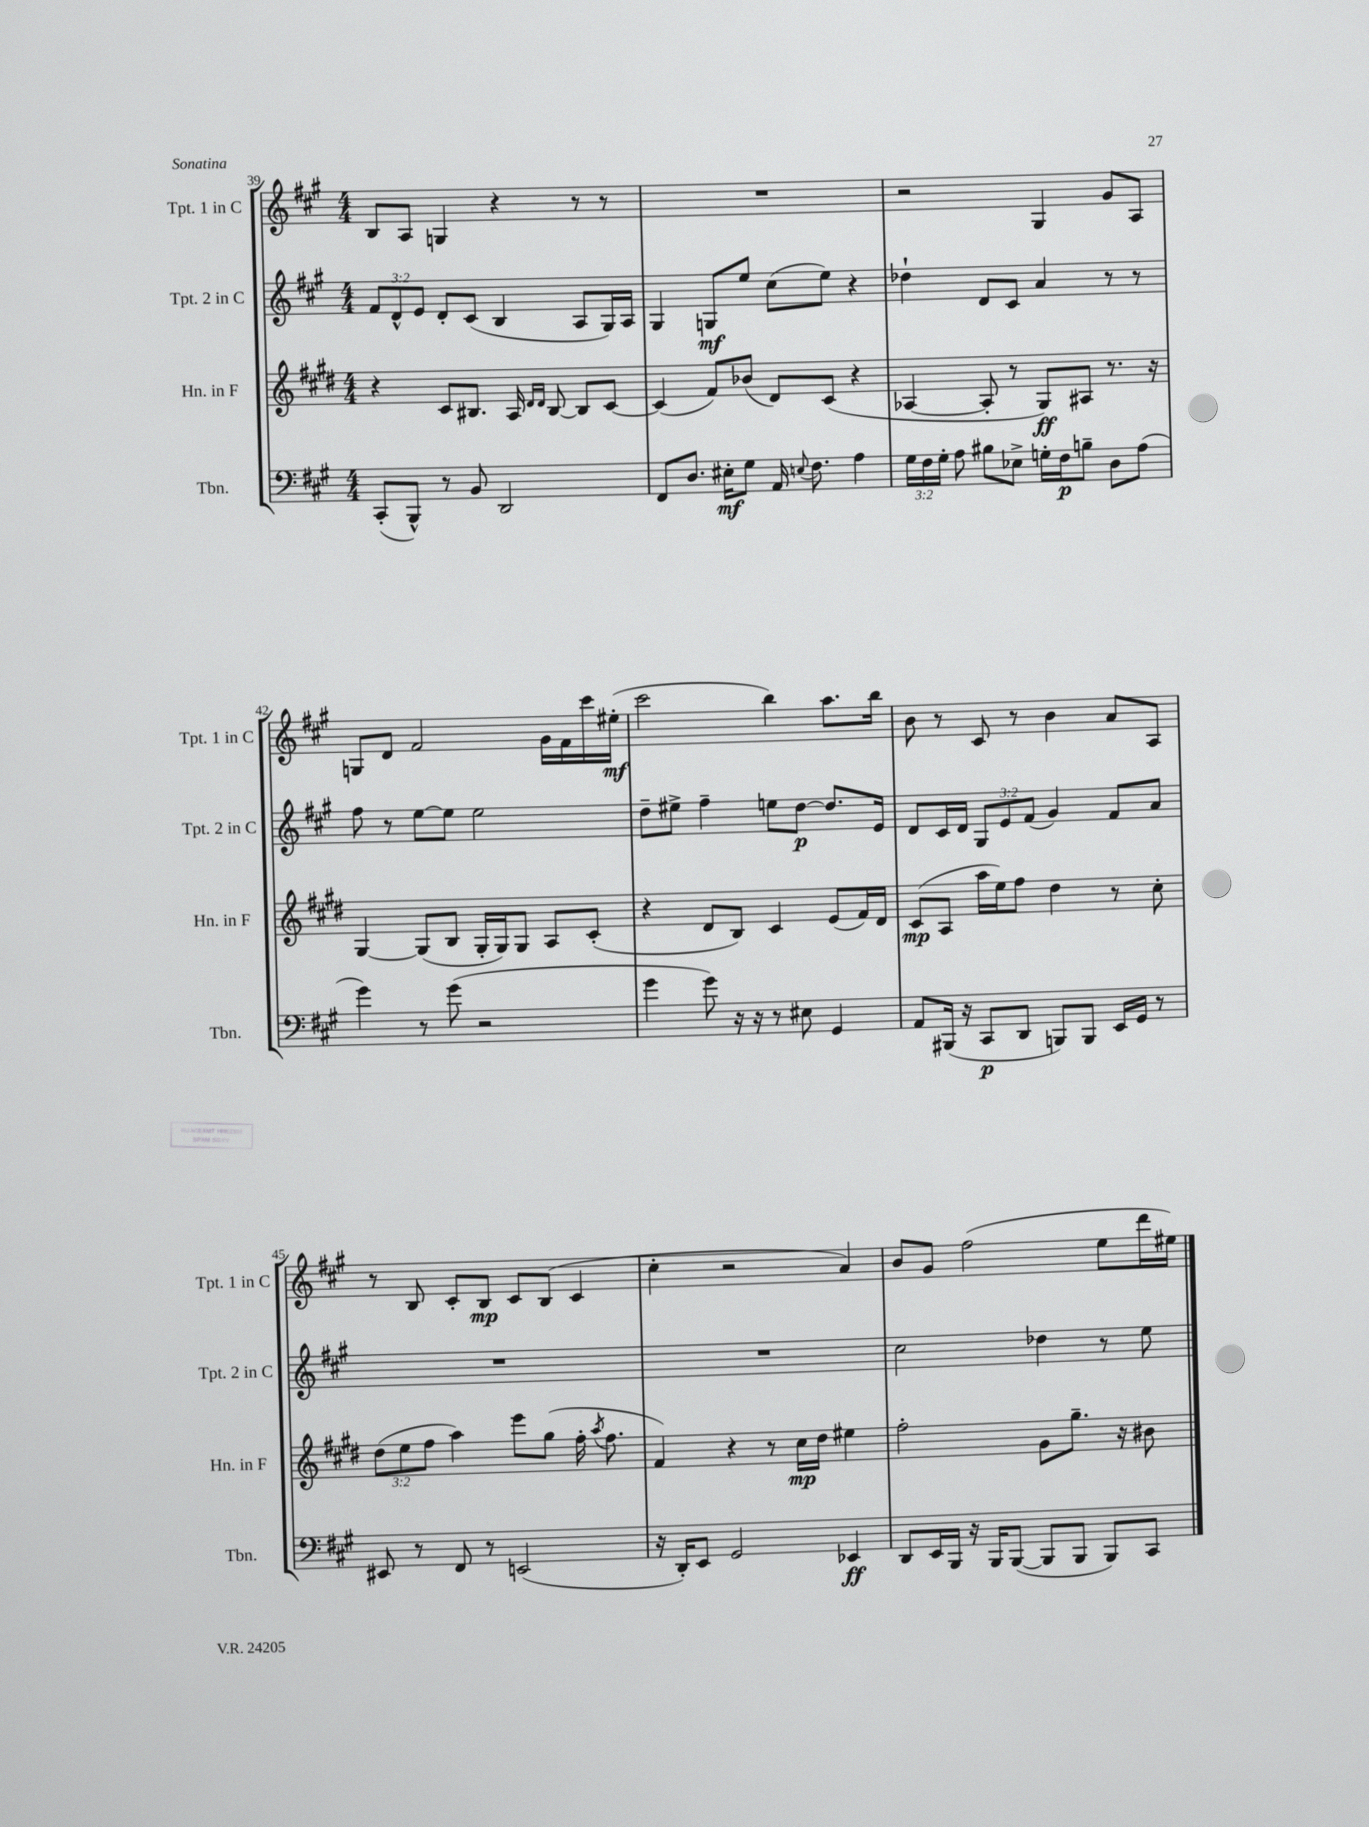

**kern	**dynam	**kern	**dynam	**kern	**dynam	**kern	**dynam
*part4	*part4	*part3	*part3	*part2	*part2	*part1	*part1
*staff4	*staff4	*staff3	*staff3	*staff2	*staff2	*staff1	*staff1
*I"Tbn.	*	*I"Hn. in F	*	*I"Tpt. 2 in C	*	*I"Tpt. 1 in C	*
*I'Tbn.	*	*I'Hn. in F	*	*I'Tpt. 2 in C	*	*I'Tpt. 1 in C	*
*clefF4	*	*clefG2	*	*clefG2	*	*clefG2	*
*k[f#c#g#]	*	*k[f#c#g#d#]	*	*k[f#c#g#]	*	*k[f#c#g#]	*
*M4/4	*	*M4/4	*	*M4/4	*	*M4/4	*
=39	=39	=39	=39	=39	=39	=39	=39
(8CC#'/L	.	4r	.	12f#/L	.	8B/L	.
.	.	.	.	12d^^/	.	.	.
8BBB^^/J)	.	.	.	.	.	8A/J	.
.	.	.	.	12e/J	.	.	.
8r	.	8c#/L	.	8d'/L	.	4Gn/	.
8BB/	.	8.B#X/J	.	(8c#/J	.	.	.
2DD/	.	.	.	4B/	.	4r	.
.	.	16A/	.	.	.	.	.
.	.	16qqd#/LL	.	.	.	.	.
.	.	16qqd#/JJ	.	.	.	.	.
.	.	[8B#/	.	.	.	.	.
.	.	8B#/L]	.	8A/L	.	8r	.
.	.	[8c#/J	.	16G#/L)	.	8r	.
.	.	.	.	16A/JJ	.	.	.
=40	=40	=40	=40	=40	=40	=40	=40
8FF#/L	.	(4c#/]	.	4G#/	.	1r	.
8.D/J	.	.	.	.	.	.	.
.	.	8f#/L)	.	8Gn/L	mf	.	.
16E#X'\KL	mf	.	.	.	.	.	.
8G#\J	.	(8b-X/J	.	8ee/J	.	.	.
16AA/	.	8d#/L)	.	(8cc#\L	.	.	.
8qqEn/	.	.	.	.	.	.	.
8.F#\	.	.	.	.	.	.	.
.	.	(8c#/J	.	8ee\J)	.	.	.
4A\	.	4r	.	4r	.	.	.
=41	=41	=41	=41	=41	=41	=41	=41
24G#\LL	.	[4A-X/	.	4dd-X`\	.	2r	.
24F#\	.	.	.	.	.	.	.
24G#'\JJ	.	.	.	.	.	.	.
8A\	.	.	.	.	.	.	.
8B#X\L	.	8A-'/]	.	8d/L	.	.	.
8E-X^\J	.	8r	.	8c#/J	.	.	.
16Gn'\LL	.	8G#/L)	ff	4a/	.	4G#/	.
16F#\J	p	.	.	.	.	.	.
8Bn~\J	.	8A#X/J	.	.	.	.	.
8D\L	.	8.r	.	8r	.	8g#/L	.
(8A\J	.	.	.	8r	.	8A/J	.
.	.	16r	.	.	.	.	.
!!LO:LB:g=z
=42	=42	=42	=42	=42	=42	=42	=42
4g#\)	.	[4G#/	.	8ff#\	.	8Gn/L	.
.	.	.	.	8r	.	8d/J	.
8r	.	(8G#/L]	.	[8ee\L	.	2f#/	.
(8g#\	.	8B/J	.	8ee\J]	.	.	.
2r	.	16G#'/LL	.	2ee\	.	.	.
.	.	16G#/J)	.	.	.	.	.
.	.	8G#/J	.	.	.	.	.
.	.	8A/L	.	.	.	16g#\LL	.
.	.	.	.	.	.	16f#\	.
.	.	(8c#'/J	.	.	.	16ccc#\	.
.	.	.	.	.	.	(16ee#X'\JJ	mf
=43	=43	=43	=43	=43	=43	=43	=43
4g#\	.	4r	.	8dd~\L	.	2ccc#\	.
.	.	.	.	8ee#X^\J	.	.	.
8g#\)	.	8d#/L	.	4ff#~\	.	.	.
16r	.	8B/J)	.	.	.	.	.
16r	.	.	.	.	.	.	.
8r	.	4c#/	.	8een\L	.	4bb\)	.
8E#X\	.	.	.	[8dd\J	p	.	.
4GG#/	.	(8e/L	.	8.dd/L]	.	8.aa\L	.
.	.	16f#/L)	.	.	.	.	.
.	.	16d#/JJ	.	16e/Jk	.	16bb\Jk	.
=44	=44	=44	=44	=44	=44	=44	=44
8AA/L	.	(8c#/L	mp	8d/L	.	8b\	.
(16BBB#X/Jk	.	8A/J	.	16c#/L	.	8r	.
16r	.	.	.	16d/JJ	.	.	.
8CC#/L	p	16aa\LL	.	12G#/L	.	8c#/	.
.	.	16ee\J)	.	.	.	.	.
.	.	.	.	12e/	.	.	.
8DD/J	.	8ff#\J	.	.	.	8r	.
.	.	.	.	(12f#/J	.	.	.
8BBBn/L)	.	4dd#\	.	4g#/)	.	4b\	.
8BBB/J	.	.	.	.	.	.	.
16EE/LL	.	8r	.	8f#/L	.	8a/L	.
16GG#/JJ	.	.	.	.	.	.	.
8r	.	8cc#'\	.	8a/J	.	8A/J	.
!!LO:LB:g=z
=45	=45	=45	=45	=45	=45	=45	=45
8EE#X/	.	(12dd#\L	.	1r	.	8r	.
.	.	12ee\	.	.	.	.	.
8r	.	.	.	.	.	8B/	.
.	.	12ff#\J	.	.	.	.	.
8FF#/	.	4aa\)	.	.	.	8c#'/L	.
8r	.	.	.	.	.	8B/J	mp
(2EEn/	.	8eee\L	.	.	.	8c#/L	.
.	.	(8gg#\J	.	.	.	(8B/J	.
.	.	16ff#'\	.	.	.	4c#/	.
.	.	8qaa/	.	.	.	.	.
.	.	8.ff#\	.	.	.	.	.
=46	=46	=46	=46	=46	=46	=46	=46
16r	.	4f#/)	.	1r	.	4cc#'\	.
16DD'/KL)	.	.	.	.	.	.	.
8EE/J	.	.	.	.	.	.	.
2GG#/	.	4r	.	.	.	2r	.
.	.	8r	.	.	.	.	.
.	.	16cc#\LL	mp	.	.	.	.
.	.	16dd#\JJ	.	.	.	.	.
4EE-X/	ff	4ee#X\	.	.	.	4a/)	.
=47	=47	=47	=47	=47	=47	=47	=47
8DD/L	.	2ff#'\	.	2cc#\	.	8b/L	.
16EE/L	.	.	.	.	.	8g#/J	.
16BBB/JJ	.	.	.	.	.	.	.
16r	.	.	.	.	.	(2ff#\	.
16BBB/KL	.	.	.	.	.	.	.
([8BBB/J	.	.	.	.	.	.	.
8BBB/L]	.	8g#\L	.	4dd-X\	.	.	.
8BBB/J	.	8.gg#~\J	.	.	.	.	.
8BBB/L)	.	.	.	8r	.	8ee\L	.
.	.	16r	.	.	.	.	.
8CC#/J	.	8b#X\	.	8ee\	.	16ddd\L	.
.	.	.	.	.	.	16ee#X\JJ)	.
==	==	==	==	==	==	==	==
*-	*-	*-	*-	*-	*-	*-	*-
